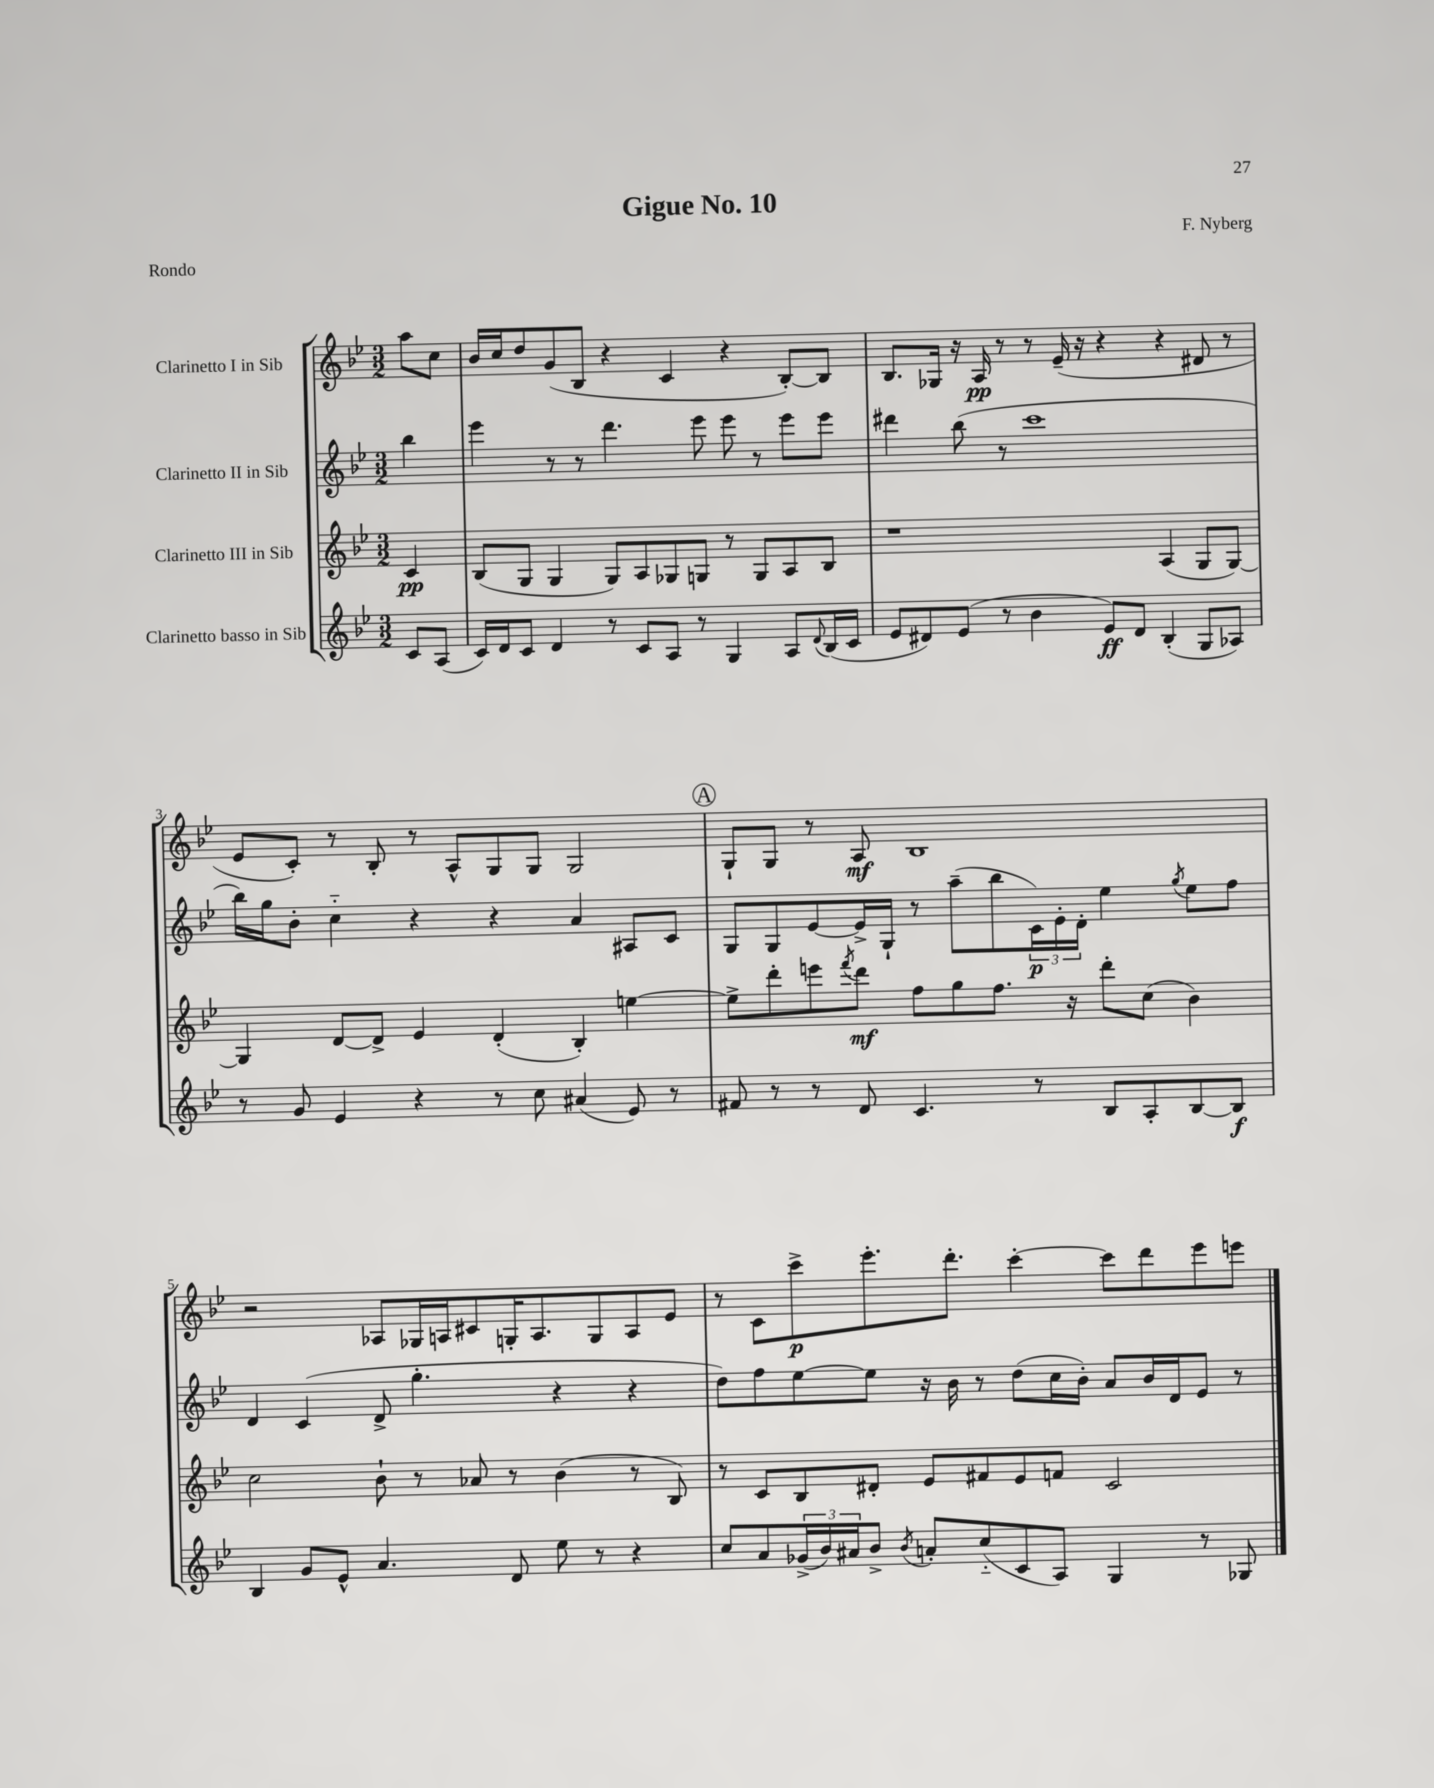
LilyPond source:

\header { title = "Gigue No. 10" composer = "F. Nyberg" piece = "Rondo" }
<<
\new StaffGroup <<
\new Staff = "s0" \with { instrumentName = "Clarinetto I in Sib" } {
    \clef treble \key bes \major \numericTimeSignature \time 3/2 \partial 4
    a''8 c''8 |
    bes'16 c''16 d''8 g'8( bes8 r4 c'4 r4 bes8~-.) bes8 |
    bes8. ges16 r16 a16\pp r8 r8 ees'16--( r16 r4 r4 dis'8 r8 |
    ees'8 c'8-.) r8 bes8-. r8 a8-^ g8 g8 g2 |
    \mark \markup { \circle "A" } g8-! g8 r8 a8\mf bes1 |
    r2 aes8 ges16 a16 cis'8 g16-. a8. g8 a8 ees'8 |
    r8 c'8 c'''8->\p ees'''8.-. d'''8.-. c'''4~-. c'''8 d'''8 ees'''8 e'''8 \bar "|." |
}
\new Staff = "s1" \with { instrumentName = "Clarinetto II in Sib" } {
    \clef treble \key bes \major \numericTimeSignature \time 3/2 \partial 4
    bes''4 |
    ees'''4 r8 r8 d'''4. ees'''8 ees'''8 r8 ees'''8 ees'''8 |
    dis'''4 bes''8( r8 c'''1 |
    bes''16) g''16 bes'8-. c''4-_ r4 r4 a'4 ais8 c'8 |
    \mark \markup { \circle "A" } g8 g8 ees'8~ ees'16-> g16-! r8 a''8--( bes''8 \tuplet 3/2 { c'16\p) ees'16-. d'16-. } ees''4 \acciaccatura { g''8 } ees''8 f''8 |
    d'4 c'4( d'8-> g''4.-. r4 r4 |
    d''8) f''8 ees''8~ ees''8 r16 bes'16 r8 d''8( c''16 bes'16-.) a'8 bes'16 d'16 ees'8 r8 \bar "|." |
}
\new Staff = "s2" \with { instrumentName = "Clarinetto III in Sib" } {
    \clef treble \key bes \major \numericTimeSignature \time 3/2 \partial 4
    c'4\pp |
    bes8( g8 g4 g8) a8 ges8 g8 r8 g8 a8 bes8 |
    r1 a4( g8 g8~) |
    g4 d'8~ d'8-> ees'4 d'4-.( bes4-.) e''4~ |
    \mark \markup { \circle "A" } e''8-> d'''8-. e'''8 \acciaccatura { f'''8 } d'''8\mf f''8 g''8 f''8. r16 d'''8-. c''8( bes'4) |
    c''2 bes'8-! r8 aes'8 r8 bes'4( r8 bes8) |
    r8 c'8 bes8 dis'8-. ees'8 fis'8 ees'8 f'8 c'2 \bar "|." |
}
\new Staff = "s3" \with { instrumentName = "Clarinetto basso in Sib" } {
    \clef treble \key bes \major \numericTimeSignature \time 3/2 \partial 4
    c'8 a8( |
    c'16) d'16 c'8 d'4 r8 c'8 a8 r8 g4 a8 \appoggiatura { d'8 } bes16( c'16 |
    ees'8 dis'8) ees'8( r8 bes'4 ees'8\ff) dis'8 bes4-.( g8 aes8) |
    r8 g'8 ees'4 r4 r8 c''8 ais'4( ees'8) r8 |
    \mark \markup { \circle "A" } fis'8 r8 r8 d'8 c'4. r8 bes8 a8-. bes8~ bes8\f |
    bes4 g'8 ees'8-^ a'4. d'8 ees''8 r8 r4 |
    c''8 a'8 \tuplet 3/2 { ges'16->( bes'16) ais'16 } bes'8-> \acciaccatura { bes'8 } a'8-. c''8-_( c'8 a8) g4 r8 ges8 \bar "|." |
}
>>
>>
